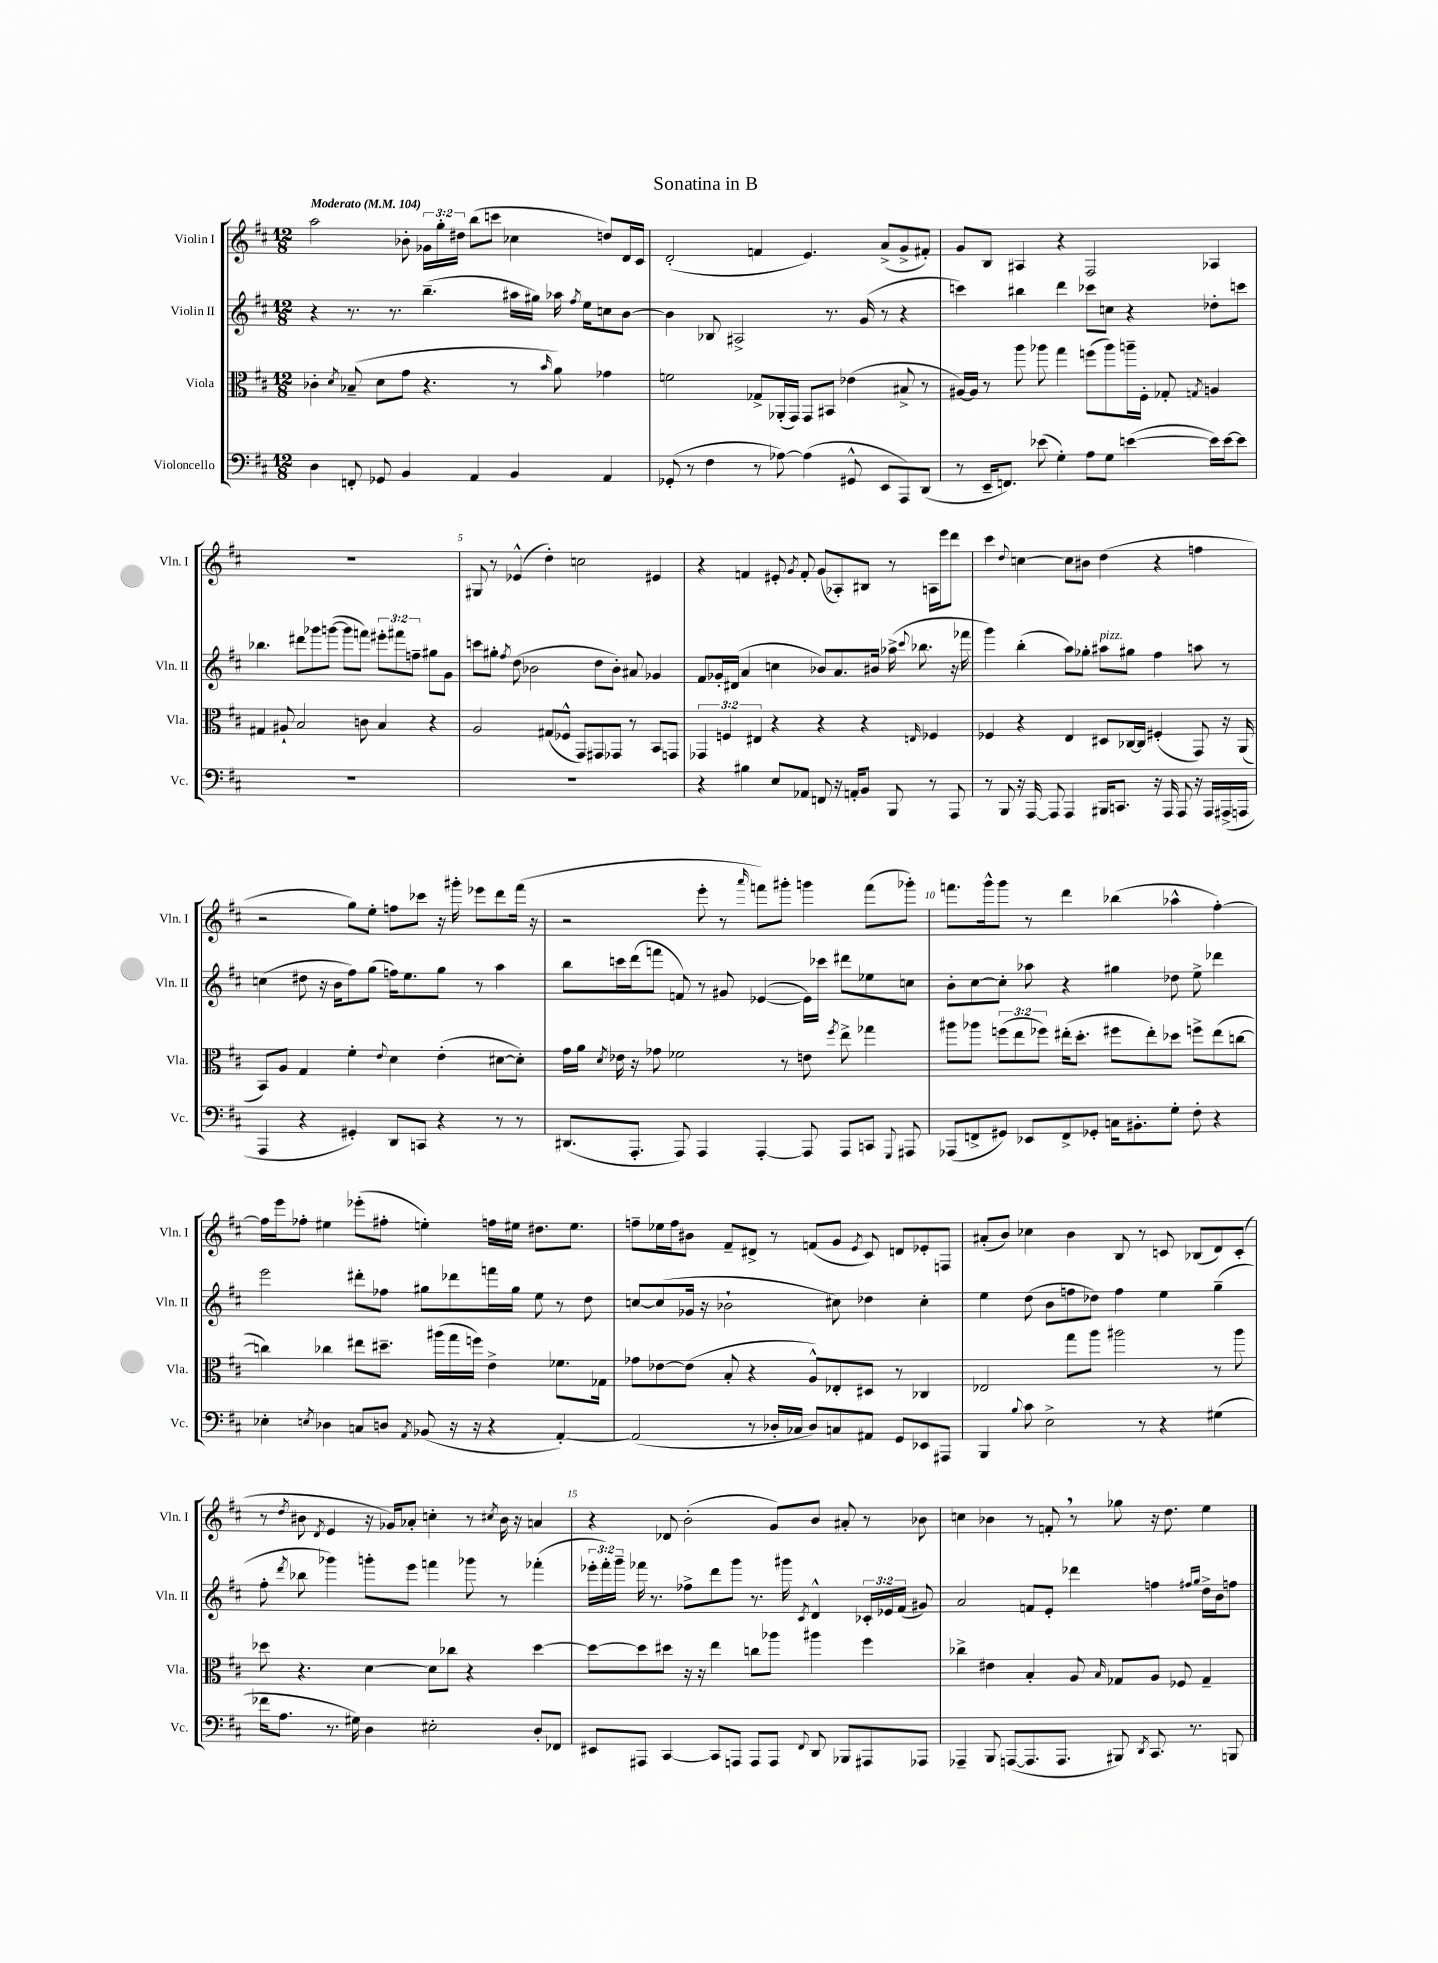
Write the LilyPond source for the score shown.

\header { title = "Sonatina in B" }
<<
\new StaffGroup <<
\new Staff = "s0" \with { instrumentName = "Violin I" shortInstrumentName = "Vln. I" } {
    \clef treble \key d \major \numericTimeSignature \time 12/8 \override Staff.TupletNumber.text = #tuplet-number::calc-fraction-text \tempo "Moderato" 4 = 104
    \autoBeamOff a''2 bes'8-. \tuplet 3/2 { ges'16[ g''16-. dis''16] } b''8[( c'''8] ces''4 d''8[) d'16 cis'16] |
    d'2-.( f'4 e'4.) a'8[->( g'8-> fis'8]-.) |
    g'8[ b8] ais4 r4 fis2 aes4 |
    R1. |
    gis8 r8 ees'4-^( d''4-.) c''2 eis'4 |
    r4 f'4 eis'8-. \acciaccatura { g'8 } f'8-. g'8[( aes8-.) bis8] r8 a16[ e'''16 d'''8] |
    cis'''4 \appoggiatura { d''8 } c''4~ c''8[ bis'8] d''4( r4 f''4 |
    r2 g''8[) e''8]-. f''8[ ces'''8] r16 gis'''16-. ees'''8[ d'''8 fis'''16]( r16 |
    r2 e'''8-. r8 \grace { a'''16 } f'''8[) gis'''8]-. g'''4 f'''8[( ges'''8]-.) |
    f'''8.[ g'''16-^ g'''8] r8 d'''4 bes''4( aes''4-^ fis''4~-.) |
    fis''16[ e'''16 fes''8]-. eis''4 ees'''8[-.( fis''8]-. e''4-.) f''16[ eis''16] dis''8.[ eis''8.] |
    f''8[-- ees''16 f''16 bis'8] fis'8[-- dis'8]-> r8 f'8[( g'8] \acciaccatura { e'8 } cis'8) d'8[ ees'8-. f8] |
    ais'8[-.( b'8]) ces''4 b'4 b8 r8 c'8 bes8[( d'8) c'8]-.( |
    r8 \acciaccatura { d''8 } bis'8 \acciaccatura { d'8 } e'4 r16 ges'16[) aes'8]-. c''4-. r8 \acciaccatura { cis''8 } bis'16 r16 a'4 |
    r4 des'8 b'2-.( g'8[) b'8] ais'8-. r8 bes'8 |
    c''4 bes'4 r8 f'8-. \breathe r8 ges''8 r16 d''8. e''4 \bar "|." |
}
\new Staff = "s1" \with { instrumentName = "Violin II" shortInstrumentName = "Vln. II" } {
    \clef treble \key d \major \numericTimeSignature \time 12/8 \override Staff.TupletNumber.text = #tuplet-number::calc-fraction-text
    \autoBeamOff r4 r8. r8. b''4.--( ais''16[ gis''16]) aes''16 \acciaccatura { fis''8 } e''16[ c''8 b'8]~ |
    b'4 bes8 ais2-> r8. g'16( r8 r4 |
    c'''4) bis''4 d'''4 ces'''8[ c''8] r4 des''8[-. c'''8] |
    bes''4. dis'''8[ ges'''8 g'''8]~( g'''8[ f'''8]) \tuplet 3/2 { eis'''8[-. fis'''8 f''8]-- } gis''8[ g'8] |
    c'''8[ gis''8]-. \acciaccatura { fis''8 } d''8( bes'2 d''8[ bes'8]-.) ais'8 ges'4 |
    fis'8[ ges'16-. dis'16]( a'4 c''4 bes'8[) a'8. bis'16] aes''16->( \appoggiatura { cis'''8 } bes''8. r16 fes'''16 |
    g'''4) b''4-.( a''8[) ges''8]-. ais''8[^\markup { \italic "pizz." } gis''8] fis''4 a''8 r8 |
    c''4( dis''8 r16 b'16[ fis''8) g''8]( f''16[) e''8. g''8] r8 a''4 |
    b''8[ c'''16 d'''16( f'''8] f'8) r8 gis'8 ees'4~( ees'16[) ces'''16] dis'''8[ ees''8 c''8] |
    b'8[-. cis''8~ cis''8]-. aes''8 r4 gis''4 des''8 e''8-> des'''4 |
    e'''2 dis'''8[-. fes''8] gis''8[ des'''8 f'''16 gis''16] e''8 r8 d''8 |
    c''8[~ c''8( ges'16] r16 bes'2-! cis''8) des''4 cis''4-. |
    e''4 d''8( b'8[ f''8 des''8]) f''4 e''4 g''4--( |
    fis''8-. \acciaccatura { d'''8 } bes''8 ges'''4) g'''8[-. e'''8] f'''4 ges'''8 r8 fes'''4-.( |
    \tuplet 3/2 { ees'''16[-. fis'''16-.) g'''16]-- } fes'''16 r8. fes''8[-> d'''8 g'''8] r8. gis'''16 \acciaccatura { cis'8 } d'4-^ \tuplet 3/2 { ces'16[-. ees'16 fis'16]( } gis'8) |
    a'2 f'8[ e'8]-. des'''4 f''4 \grace { fis''16[ g''16] } d''16[-> b'16 f''8] \bar "|." |
}
\new Staff = "s2" \with { instrumentName = "Viola" shortInstrumentName = "Vla." } {
    \clef alto \key d \major \numericTimeSignature \time 12/8 \override Staff.TupletNumber.text = #tuplet-number::calc-fraction-text
    \autoBeamOff ces'4-. \acciaccatura { d'8 } bes8--( d'8[ g'8] r4. r8 \grace { b'16 } a'8) ges'4 |
    f'2 ges8[-> aes,16-.( g,16]) g,8[ bis,8] ees'4( bis8-> r8 |
    ais16[~) ais16] r8 a''8 aes''8 g''4 f''8[( aes''8) a''16-- fis16]-. ges8-. \acciaccatura { g8 } a4 |
    gis4 ais8-! b2 c'8 b4 r4 |
    a2 gis8[( fes8]-^ g,8[) gis,8 ges,8] r8 b,8[ g,8] |
    \tuplet 3/2 { ges,4 f4 eis4 } r4 r4 r4 \grace { e16 } fes4 |
    fes4 r4 e4 dis8[ ces16~ ces16] fis4-.( g,8) r16 a,16( |
    b,8[) a8] g4 fis'4-. \appoggiatura { e'8 } d'4 e'4-.( dis'8[~ dis'8]-.) |
    g'16[ a'16] \acciaccatura { d'8 } ees'16 r16 ges'8 fes'2 r8 e'8 \acciaccatura { fis''8 } e''8-> ges''4 |
    ais''8[ aes''8] \tuplet 3/2 { f''8[( e''8 fes''8]) } eis''16[-.( d''8.]-. fis''8[ eis''8-.) des''8] f''8[-> eis''8( c''8]~ |
    c''4) ces''4 eis''8[ dis''8.]-- ais''16[( g''16 f''16]) e'4-> fes'8.[ ges16] |
    ges'8[ ees'8~ ees'8]( b8-. r4 a8[-^) ees8-. dis8] r8 ces4 |
    ees2 g''8[ a''8] ais''2 r8 ais''8 |
    des''8 r4. d'4~ d'8[ ces''8] r4 des''4~ |
    des''8[~ des''8 dis''8] r16 r16 e''4 c''8[ aes''8] ais''4 fis''4 |
    ces''4-> eis'4 b4-. a8 \grace { b16 } ges8[ a8] fes8 ges4-- \bar "|." |
}
\new Staff = "s3" \with { instrumentName = "Violoncello" shortInstrumentName = "Vc." } {
    \clef bass \key d \major \numericTimeSignature \time 12/8
    \autoBeamOff d4 f,8-. ges,8 b,4 a,4 b,4 a,4 |
    ges,8-.( r8 fis4 r8 aes8~) aes4( gis,8-^ e,8[ a,,8) d,8]( |
    r8 e,16[-- f,8.]) ees'8( g4-.) a8[ g8] e'4~( e'16[) e'16~ e'8] |
    R1. |
    R1. |
    r4 bis4 e8[ aes,8] f,8 r16 a,16[-. b,8] b,,8 r8 a,,8 |
    r8 b,,8 r16 a,,16~ a,,8 a,,4 bis,,16[ c,8.] r16 a,,16 a,,8 r16 a,,16[ ais,,16->( a,,16] |
    a,,4 r4 gis,4-.) d,8[ c,8] r4 r8 r8 |
    dis,8.[( a,,8.]-. a,,8) a,,4 a,,4~-. a,,8 a,,8[ c,8] \appoggiatura { g,,8 } ais,,8 |
    aes,,8[( f,8-> gis,8]) ees,8[ f,8-> ges,8]-. c16[ bis,8.-. g8]-. fis8-. r4 |
    ees4-. \acciaccatura { e8 } des4 c8[ d8] \acciaccatura { a,8 } bes,8( r16 r16 r4 a,4~-.) |
    a,2( r8 des16[-. ces16] des8[) c8 ais,8] g,8[ ees,8 ais,,8] |
    b,,4 \appoggiatura { b8 } cis'8 e2-> r8 r4 gis4( |
    fes'16[ a8.] r8. gis16) d4 eis2-. d8[-. fes,8] |
    eis,8[ ais,,8] cis,4~ cis,8[ a,,8] a,,8[ a,,8] \appoggiatura { fis,8 } d,8 bes,,8[ ais,,8 aes,,8] |
    aes,,4-- b,,8 a,,8[~( a,,8. a,,8.] bis,,8) \acciaccatura { d,8 } cis,8. r8. b,,8 \bar "|." |
}
>>
>>
\layout { \context { \Score \override BarNumber.break-visibility = ##(#f #t #t) barNumberVisibility = #(every-nth-bar-number-visible 5) } }
